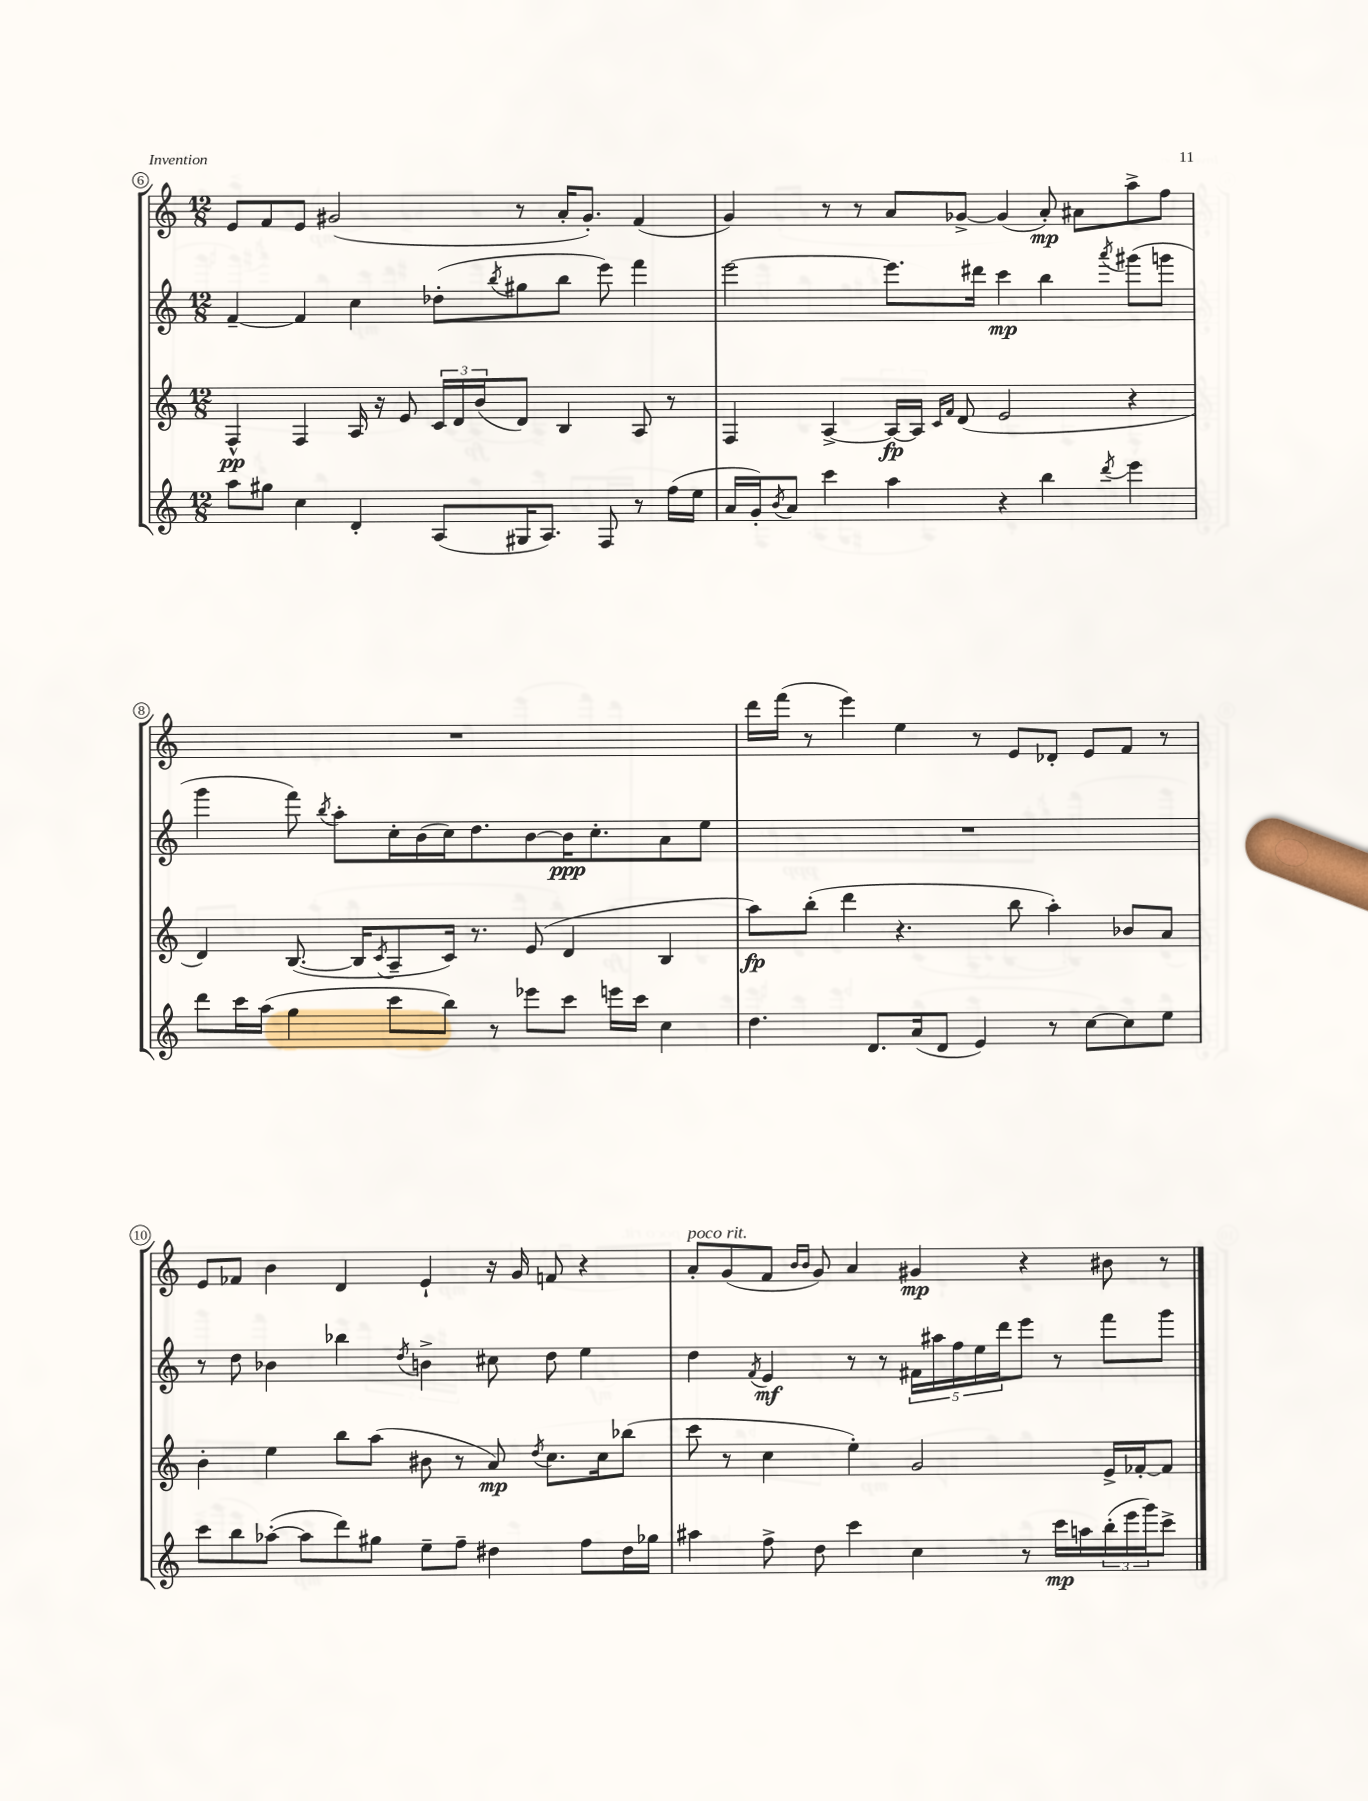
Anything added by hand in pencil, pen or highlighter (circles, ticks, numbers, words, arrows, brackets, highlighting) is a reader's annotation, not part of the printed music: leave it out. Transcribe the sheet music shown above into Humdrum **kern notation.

**kern	**kern	**kern	**kern
*staff4	*staff3	*staff2	*staff1
*clefG2	*clefG2	*clefG2	*clefG2
*k[]	*k[]	*k[]	*k[]
*M12/8	*M12/8	*M12/8	*M12/8
8aa	4F^^	[4f~	8e
8gg#	.	.	8f
4cc	4F	4f]	8e
.	.	.	(2g#
4d'	16A	4cc	.
.	16r	.	.
.	8e	.	.
(8A	24c	(8dd-'	.
.	24d	.	.
.	(24b	.	.
.	.	8qbb	.
16G#	8d)	8gg#	8r
8.A)	.	.	.
.	4B	8bb	16a'
.	.	.	8.g#')
8F	.	8eee)	.
8r	8A	4fff	(4f
(16ff	8r	.	.
16ee	.	.	.
=	=	=	=
16a	4F	[2eee	4g)
16g')	.	.	.
8qb	.	.	.
8a	.	.	.
4ccc	[4A^	.	8r
.	.	.	8r
4aa	16A_	8.eee]	8a
.	16A]	.	.
.	16qqc	.	.
.	16qqf	.	.
.	(8d	.	[8g-^
.	.	16ddd#	.
4r	2e	4ccc	(4g-]
4bb	.	4bb	8a')
.	.	.	8a#
8qddd	.	8qaaa	.
4eee	4r	(8ggg#	8aa^
.	.	8ggg	8ff
=	=	=	=
8ddd	4d)	4ggg	1.r
16ccc	.	.	.
(16aa	.	.	.
4gg	([8.B	8fff)	.
.	.	8qbb	.
.	.	8aa'	.
.	16B]	.	.
.	8qc	.	.
8ccc	8A~	16cc'	.
.	.	(16b	.
8bb)	16c)	16cc)	.
.	8.r	8.dd	.
8r	.	.	.
8eee-	(8e	[8b	.
8ccc	4d	16b]	.
.	.	8.cc'	.
16eee	.	.	.
16ccc	.	.	.
4cc	4B	8a	.
.	.	8ee	.
=	=	=	=
4.dd	8aa)	1.r	16ddd
.	.	.	(16fff
.	(8bb'	.	8r
.	4ddd	.	4eee)
8.d	.	.	.
.	4.r	.	4ee
(16a	.	.	.
8d	.	.	.
4e)	.	.	8r
.	8bb	.	8e
8r	4aa')	.	8d-'
[8cc	.	.	8e
8cc]	8b-	.	8f
8ee	8a	.	8r
=	=	=	=
8ccc	4b'	8r	8e
8bb	.	8dd	8f-
([8aa-'	4ee	4b-	4b
8aa-]	.	.	.
8ddd)	8bb	4bb-	4d
8gg#	(8aa	.	.
.	.	8qdd	.
8ee~	8b#	4b^	4e`
8ff~	8r	.	.
4dd#	8a)	8cc#	16r
.	.	.	16g
.	8qdd	.	.
.	8.cc	8dd	8f
8ff	.	4ee	4r
.	16cc	.	.
16dd#	(8bb-	.	.
16gg-	.	.	.
=	=	=	=
4aa#	8ccc	4dd	8a'
.	8r	.	(8g
.	.	8qf	.
8ff^	4cc	4e	8f
.	.	.	16qqb
.	.	.	16qqb
8dd	.	.	8g)
4ccc	4ee')	8r	4a
.	.	8r	.
4cc	2g	20f#	4g#
.	.	20aa#	.
.	.	20ff	.
.	.	20ee	.
.	.	20ddd	.
8r	.	8eee	4r
16ccc	.	8r	.
16aa	.	.	.
(24bb'	16e^	8fff	8b#
24eee	.	.	.
.	[16f-'	.	.
24ggg)	.	.	.
8ccc^	8f-]	8ggg	8r
==	==	==	==
*-	*-	*-	*-
